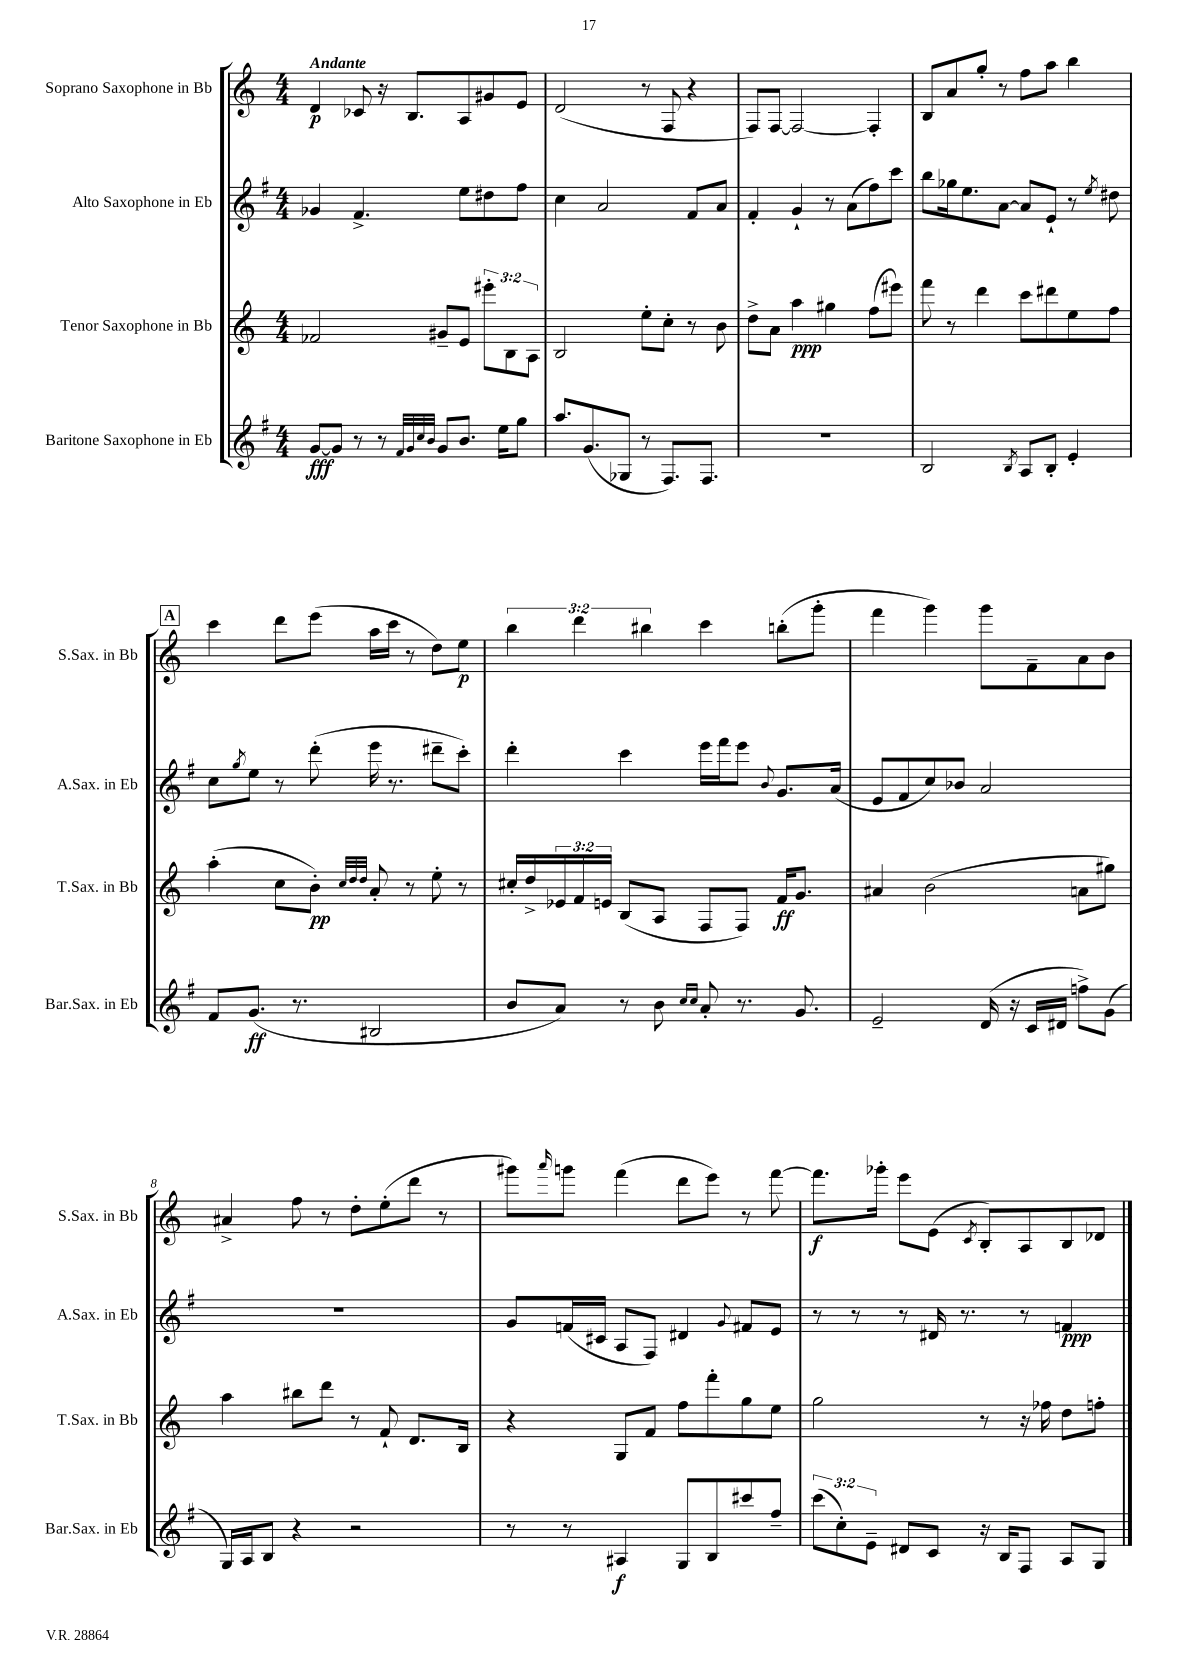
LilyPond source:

<<
\new StaffGroup <<
\new Staff = "s0" \with { instrumentName = "Soprano Saxophone in Bb" shortInstrumentName = "S.Sax. in Bb" } {
    \clef treble \key c \major \numericTimeSignature \time 4/4 \override Staff.TupletNumber.text = #tuplet-number::calc-fraction-text \tempo "Andante"
    d'4\p ces'8 r16 b8. a8 gis'8 e'8 |
    d'2( r8 f8 r4 |
    f8) f8~ f2~ f4-. |
    b8 a'8 g''8-. r8 f''8 a''8 b''4 |
    \mark \markup { \box "A" } c'''4 d'''8 e'''8( a''16 c'''16 r8 d''8) e''8\p |
    \tuplet 3/2 { b''4 d'''4 bis''4 } c'''4 b''8-.( g'''8-. |
    f'''4 g'''4) g'''8 f'8-- a'8 b'8 |
    ais'4-> f''8 r8 d''8-. e''8-.( d'''8 r8 |
    gis'''8) \grace { a'''16 } g'''8 f'''4( d'''8 e'''8) r8 f'''8~ |
    f'''8.\f ges'''16-. e'''8 e'8( \acciaccatura { c'8 } b8-.) a8 b8 des'8 \bar "|." |
}
\new Staff = "s1" \with { instrumentName = "Alto Saxophone in Eb" shortInstrumentName = "A.Sax. in Eb" } {
    \clef treble \key g \major \numericTimeSignature \time 4/4
    ges'4 fis'4.-> e''8 dis''8 fis''8 |
    c''4 a'2 fis'8 a'8 |
    fis'4-. g'4-! r8 a'8( fis''8) c'''8 |
    b''8 ges''16 e''8. a'8~ a'8 e'8-! r8 \acciaccatura { e''8 } dis''8 |
    \mark \markup { \box "A" } c''8 \acciaccatura { g''8 } e''8 r8 d'''8-.( e'''16 r8. dis'''8-- c'''8-.) |
    d'''4-. c'''4 e'''16 fis'''16 e'''8 \appoggiatura { b'8 } g'8. a'16( |
    e'8 fis'8 c''8) bes'8 a'2 |
    R1 |
    g'8 f'16( cis'16 a8 fis8) dis'4 \appoggiatura { g'8 } fis'8 e'8 |
    r8 r8 r8 dis'16 r8. r8 f'4\ppp \bar "|." |
}
\new Staff = "s2" \with { instrumentName = "Tenor Saxophone in Bb" shortInstrumentName = "T.Sax. in Bb" } {
    \clef treble \key c \major \numericTimeSignature \time 4/4 \override Staff.TupletNumber.text = #tuplet-number::calc-fraction-text
    fes'2 gis'8-- e'8 \tuplet 3/2 { eis'''8-. b8 a8 } |
    b2 e''8-. c''8-. r8 b'8 |
    d''8-> a'8 a''4\ppp gis''4 f''8( eis'''8) |
    f'''8 r8 d'''4 c'''8 dis'''8 e''8 f''8 |
    \mark \markup { \box "A" } a''4-.( c''8 b'8-.\pp) \grace { c''32 d''32 d''32 } a'8-. r8 e''8-. r8 |
    cis''16-. d''16-> \tuplet 3/2 { ees'16 f'16 e'16 } b8( a8 f8 f8) f'16\ff g'8. |
    ais'4 b'2( a'8 gis''8) |
    a''4 bis''8 d'''8 r8 f'8-! d'8. b16 |
    r4 g8 f'8 f''8 f'''8-. g''8 e''8 |
    g''2 r8 r16 fes''16 d''8 f''8-. \bar "|." |
}
\new Staff = "s3" \with { instrumentName = "Baritone Saxophone in Eb" shortInstrumentName = "Bar.Sax. in Eb" } {
    \clef treble \key g \major \numericTimeSignature \time 4/4 \override Staff.TupletNumber.text = #tuplet-number::calc-fraction-text
    g'8~\fff g'8 r8 r8 \grace { fis'32 g'32 c''32 b'32 } g'8 b'8. e''16 g''8 |
    a''8. g'8.( ges8 r8 fis8.) fis8. |
    R1 |
    b2 \acciaccatura { b8 } a8 b8-. e'4-. |
    \mark \markup { \box "A" } fis'8 g'8.\ff( r8. bis2 |
    b'8 a'8) r8 b'8 \grace { c''16 c''16 } a'8-. r8. g'8. |
    e'2-- d'16( r16 c'16 dis'16 f''8->) g'8( |
    g16) a16 b8 r4 r2 |
    r8 r8 ais4\f g8 b8 cis'''8 fis''8-- |
    \tuplet 3/2 { c'''8( c''8-.) e'8-- } dis'8 c'8 r16 b16 fis8 a8 g8 \bar "|." |
}
>>
>>
